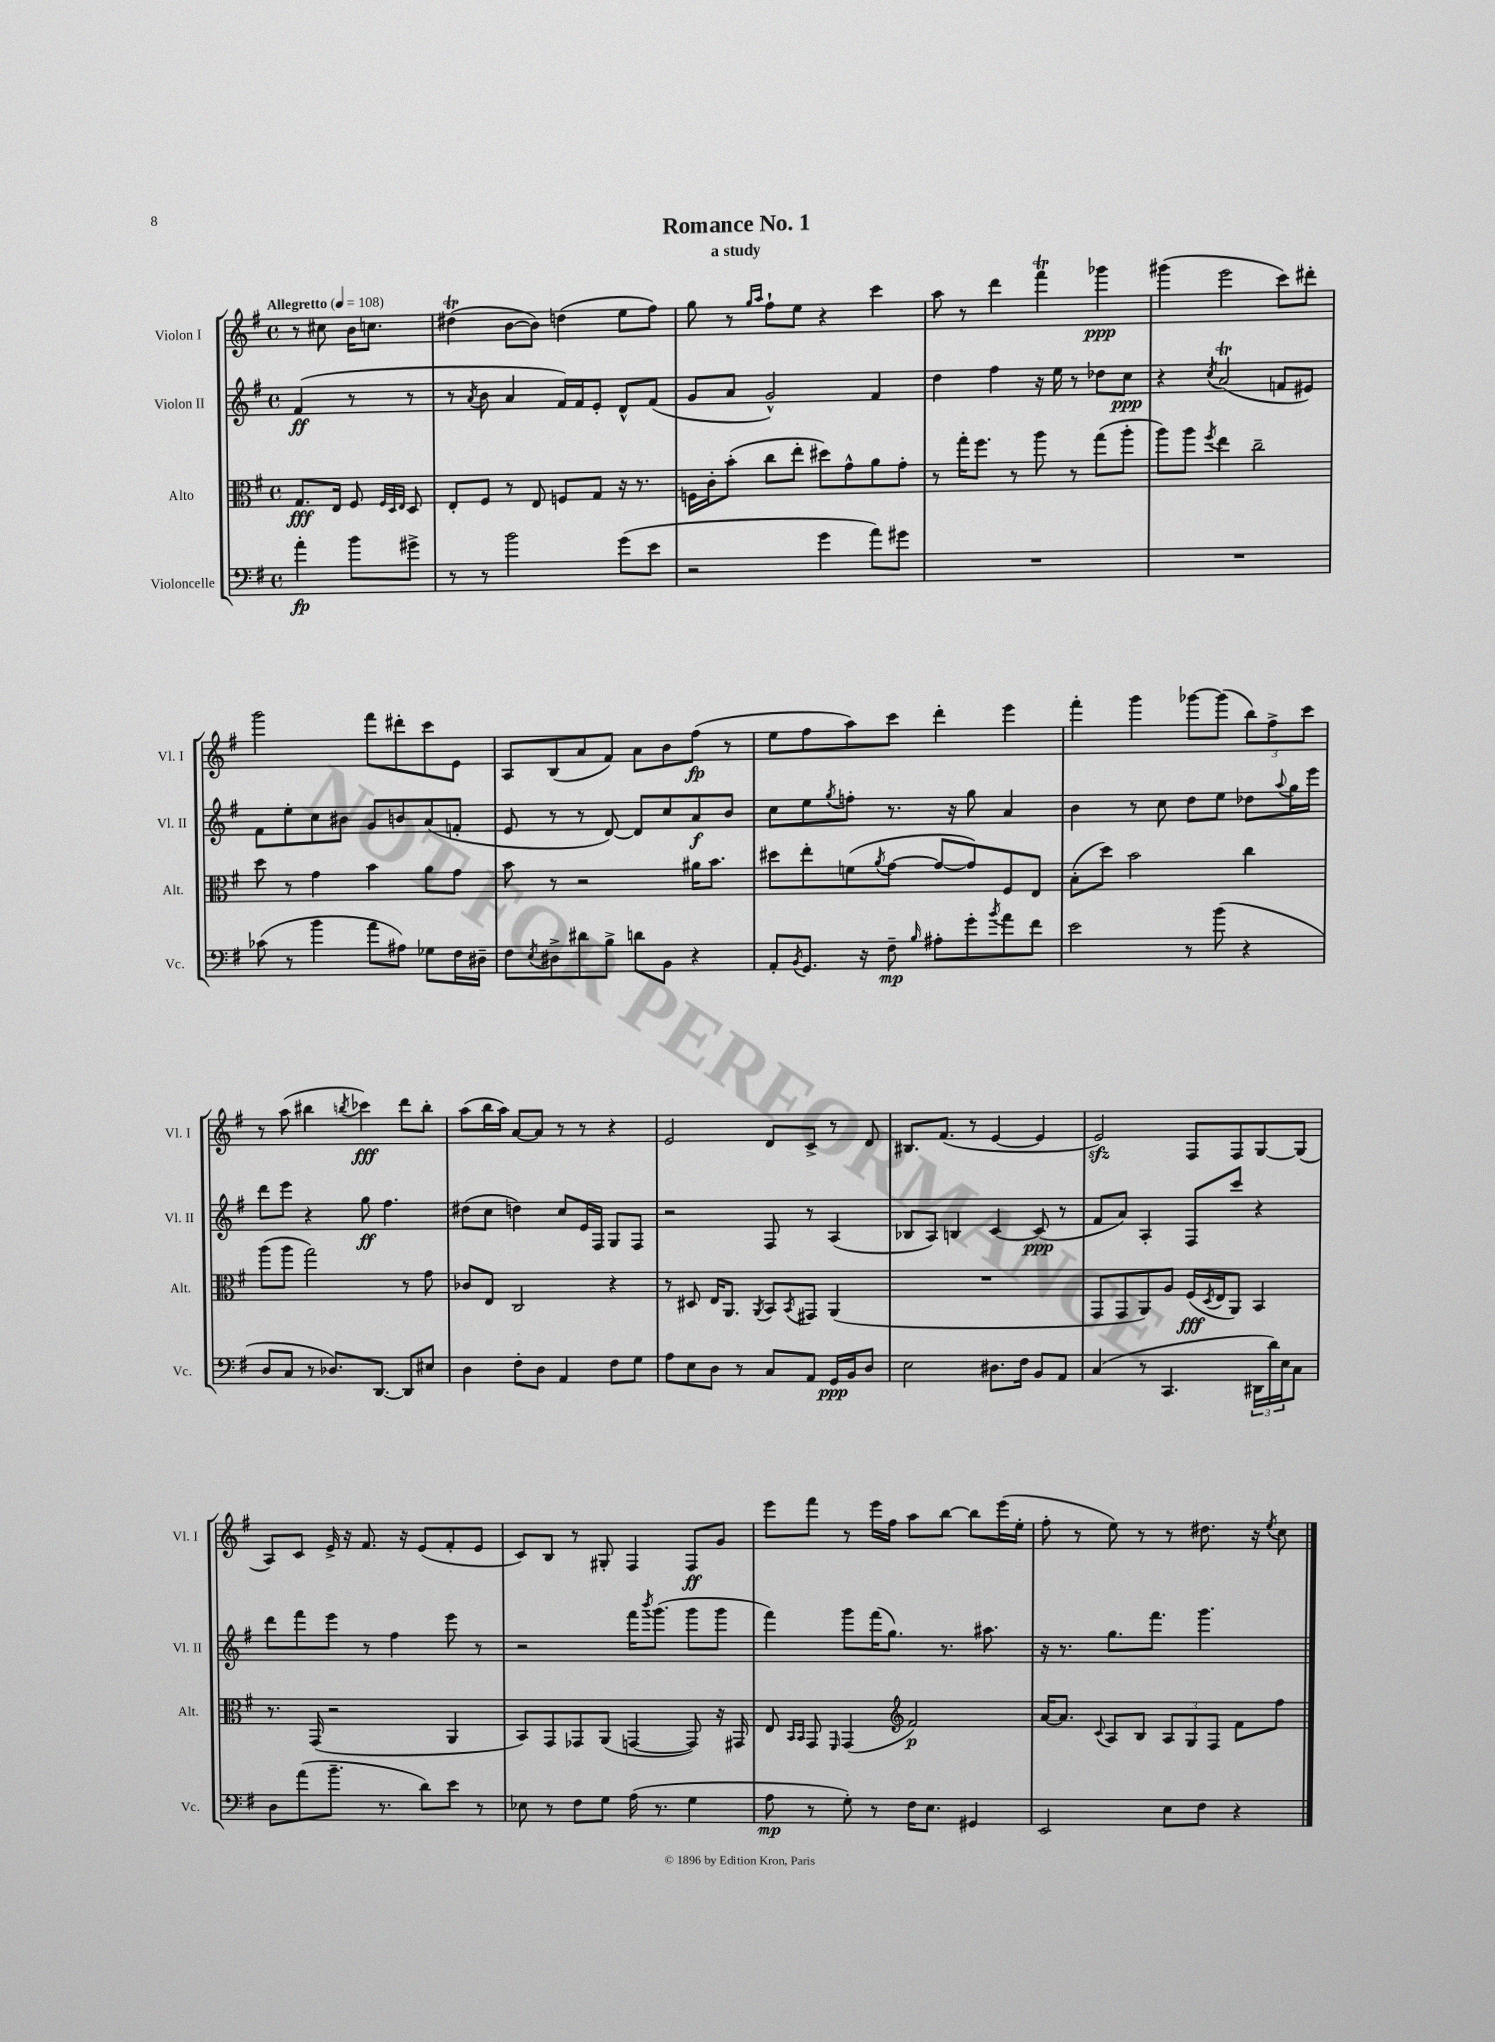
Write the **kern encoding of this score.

**kern	**kern	**kern	**kern
*staff4	*staff3	*staff2	*staff1
*clefF4	*clefC3	*clefG2	*clefG2
*k[f#]	*k[f#]	*k[f#]	*k[f#]
*M4/4	*M4/4	*M4/4	*M4/4
*met(c)	*met(c)	*met(c)	*met(c)
*MM108	*MM108	*MM108	*MM108
4a'	8.G	(4f#	8r
.	.	.	8cc#
.	16E	.	.
8b	8F#	8r	16b
.	.	.	8.cc
.	32qqF#	.	.
.	32qqD	.	.
.	32qqE	.	.
8g#^	8D	8r	.
=	=	=	=
8r	8E'	8r	(4dd#
.	.	8qa	.
8r	8F#	8b	.
2b	8r	4a	[8b
.	8E	.	8b])
.	8F	16f#)	(4dd
.	.	16f#	.
.	8G	8e'	.
(8g	16r	8d^^	8ee
.	8.r	.	.
8e	.	(8f#	8ff#)
=	=	=	=
2r	16F	8g	8gg
.	16c'	.	.
.	(8b'	8a	8r
.	.	.	16qqgg
.	.	.	16qqaa
.	8cc	2g^^)	8ff#`
.	8ee'	.	8ee
4g	8dd#)	.	4r
.	8g^^	.	.
8a)	8a	4f#	4ccc
8g#	8g'	.	.
=	=	=	=
1r	8r	4dd	8aa
.	16gg'	.	8r
.	8.ff#	.	.
.	.	4ff#	4ddd
.	8r	.	.
.	8aa	16r	4fff#
.	.	16ee	.
.	8r	8r	.
.	(8gg	8dd-	4ggg-
.	8aa'	8cc	.
=	=	=	=
1r	8aa)	4r	(4ggg#
.	8aa	.	.
.	8qff#	8qcc	.
.	4ee	(2a	2eee
.	2cc~	.	.
.	.	8f	8ccc)
.	.	8e#)	8ddd#'
=	=	=	=
(8c-	8dd	8f#	2ggg
8r	8r	8ee'	.
4b	4g	8cc	.
.	.	8b#	.
8a	4b	8g	8fff#
8A#)	.	8b	8ddd#'
8G-	8a	(8a	8ccc
16F#	8g	8f'	8e
16D#~	.	.	.
=	=	=	=
8F#	8b	8e	8A
8qE	.	.	.
8D#^	8r	8r	(8B
8d#	2r	8r	8a
8B^	.	[8d)	8f#)
8d	.	8d]	8a
8BB	.	8cc	8b
4r	16a#	8a	(8ff#
.	8.b	.	.
.	.	8b	8r
=	=	=	=
8AA'	8dd#	8cc	8ee
8qBB	.	.	.
8.GG	8ee'	8ee	8ff#
.	.	8qgg	.
.	(8f	8ff'	8aa)
16r	.	.	.
.	8qa	.	.
8F#~	[8g	8.r	8ccc
16qqB	.	.	.
8A#'	8g_	.	4ddd'
.	.	16r	.
8g'	8g])	8gg	.
8qb	.	.	.
8a	8F#	4a	4eee
8f#	8E	.	.
=	=	=	=
2e	(8B'	4b	4fff#'
.	8dd)	.	.
.	2b	8r	4ggg
.	.	8cc	.
8r	.	8dd	[8ggg-
(8b	.	8ee	(8ggg-]
4r	4cc	8dd-	12bb)
.	.	.	12ff#^
.	.	8qqaa	.
.	.	16gg	.
.	.	.	12ccc
.	.	16eee	.
=	=	=	=
8D	(8aa	8ddd	8r
8C	8aa	8eee	(8aa
8r	2gg)	4r	4bb#
8.D-)	.	.	.
.	.	.	8qbb
.	.	8gg	4ccc-)
[8.DD	.	.	.
.	.	4.ff#	.
8DD]	8r	.	8ddd
8E#	8g	.	8bb'
=	=	=	=
4D	8c-	(8dd#	(8aa
.	8E	8cc	16bb
.	.	.	16aa)
8F#'	2C	4dd)	[8a
8D	.	.	8a]
4AA	.	8cc	8r
.	.	16e	8r
.	.	16F#	.
8F#	4r	8G	4r
8G	.	8F#	.
=	=	=	=
8A	8r	2r	2e
8E	8D#	.	.
8D	16E	.	.
.	8.AA	.	.
8r	.	.	.
.	8qAA	.	.
8C	8BB	8F#	8d
.	8qBB	.	.
8AA	8GG#	8r	8c^
16GG	(4AA	(4A	8r
16BB	.	.	.
8D	.	.	8d
=	=	=	=
2E	1r	8B-	8.B#
.	.	8A)	.
.	.	.	(8.f#
.	.	4B	.
.	.	.	8r
8.D#	.	[4c	[4e
16F#	.	.	.
8BB	.	(8c]	4e]
8AA	.	8r	.
=	=	=	=
(4C	8GG	8f#	2e)
.	8GG	8a)	.
8r	8AA)	4A'	.
4.CC	8A	.	.
.	(16F#	8F#	8F#
.	8qD	.	.
.	16E	.	.
.	8AA)	8ccc	8F#
24DD#	4BB	4r	[8G
24d)	.	.	.
24E	.	.	.
8C	.	.	(8G]
=	=	=	=
8D	8.r	8ddd	8A)
(8a	.	8fff#	8c
.	(16GG	.	.
8.b~	2r	8eee	16e^
.	.	.	16r
.	.	8r	8.f#
8.r	.	.	.
.	.	4ff#	.
.	.	.	16r
8d)	.	.	(8e
8e	4AA	8eee	8f#'
8r	.	8r	8e
=	=	=	=
8E-	8BB)	2r	8c)
8r	8GG	.	8B
8F#	8GG-	.	8r
8G	(8AA	.	8G#'
(16A	[4GG	16fff#	4F#
.	.	8qbbb	.
8.r	.	(8.ggg	.
4G	8GG])	8ggg	8F#
.	16r	8ggg	8g
.	16GG#	.	.
=	=	=	=
8A	8E	4fff#)	8eee
.	16qqBB	.	.
.	16qqBB	.	.
8r	8GG	.	8fff#
.	16qqFF#	.	.
8G')	(4GG	8ggg	8r
8r	.	(16fff#	16eee
.	.	8.gg)	16ff#
*	*clefG2	*	*
16F#	2f#)	.	8aa
8.E	.	.	.
.	.	8.r	[8bb
4GG#	.	.	8bb]
.	.	8.aa#	.
.	.	.	(16eee
.	.	.	16ee'
=	=	=	=
2EE	[16a	16r	8ff#'
.	8.a]	8.r	.
.	.	.	8r
.	8qqc	.	.
.	8A	8.gg	8ee)
.	8B	.	8r
.	.	8.fff#	.
8E	12A	.	8r
.	12G	.	.
8F#	.	4.ggg	8.dd#
.	12F#	.	.
4r	8f#	.	.
.	.	.	16r
.	.	.	8qee
.	8ff#	.	8cc
==	==	==	==
*-	*-	*-	*-
